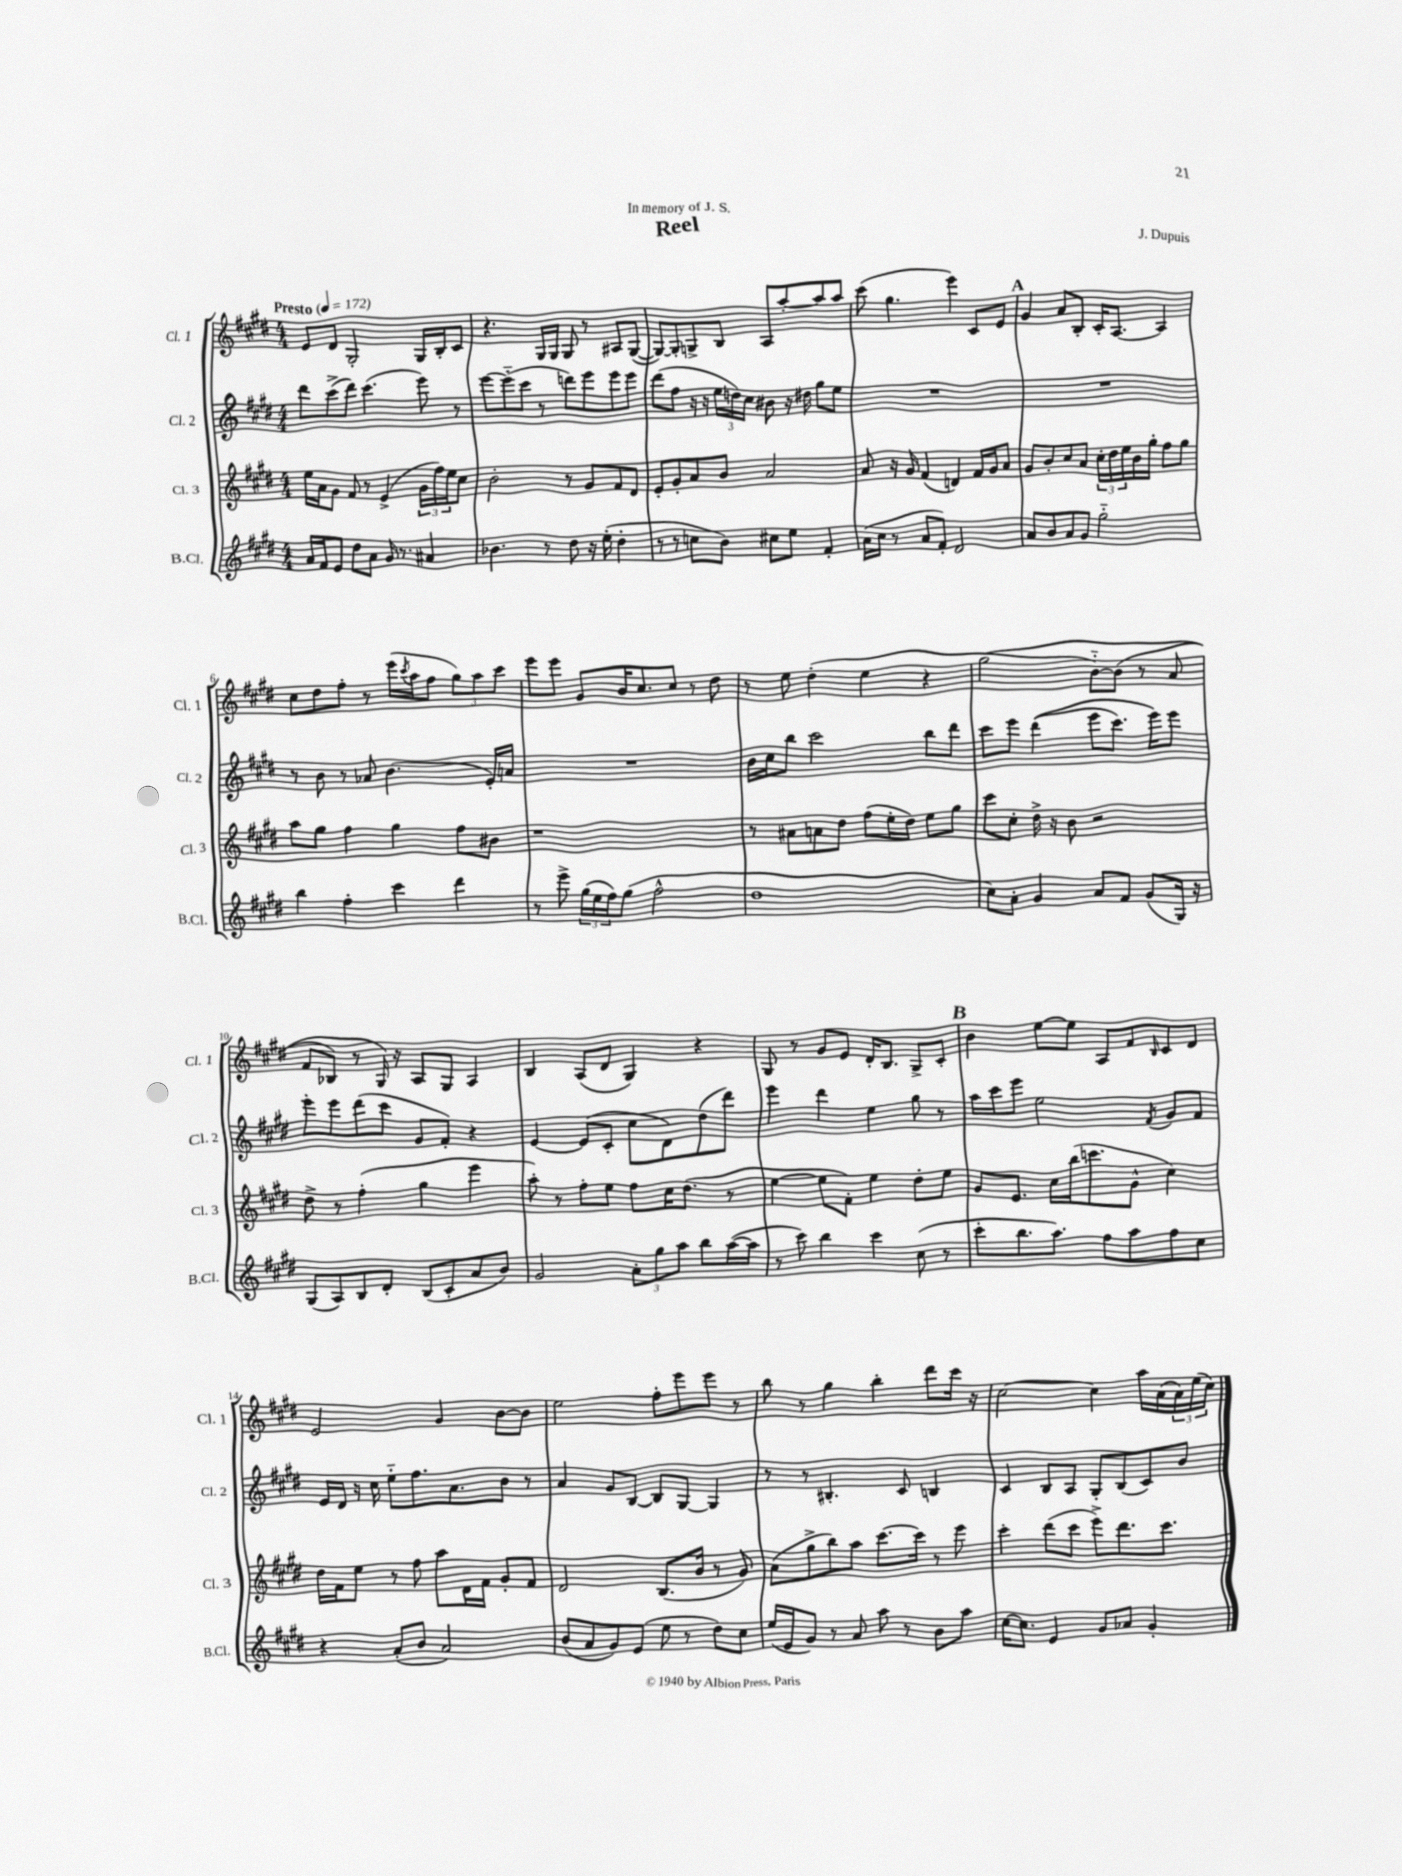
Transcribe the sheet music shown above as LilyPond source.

\header { title = "Reel" composer = "J. Dupuis" dedication = "In memory of J. S." }
<<
\new StaffGroup <<
\new Staff = "s0" \with { instrumentName = "Cl. 1" shortInstrumentName = "Cl. 1" } {
    \clef treble \key e \major \numericTimeSignature \time 4/4 \tempo "Presto" 4 = 172
    e'8 dis'8 gis2-. gis16 b16-. cis'8 |
    r4. gis16 gis16 gis8 r8 ais8 gis8~( |
    gis8~) gis8-. g8-> b8 a8 a''8~-. a''8 a''8 |
    cis'''8( gis''4. e'''4) cis'8 e'8 |
    \mark \markup { \bold "A" } gis'4 a'8 b8-. cis'16-. a8.~ a4 |
    cis''8 dis''8 fis''8-. r8 e'''16( \acciaccatura { cis'''8 } a''16 fis''8 \tuplet 3/2 { gis''8) a''8 cis'''8 } |
    e'''8 e'''8 gis'8 b'16 cis''8. cis''8 r8 dis''8 |
    r8 e''8 dis''4-.( e''4 r4 |
    gis''2\( b'8~-_) b'8( r8 a'8 |
    fis'8 bes8) r8 gis16\) r16 a8 gis8 a4 |
    b4 a8( dis'8 gis4) r4 |
    gis8 r8 gis'8 e'8 dis'16-. b8. gis8-> cis'8-. |
    \mark \markup { \bold "B" } b'4 e''8~ e''8 a8 fis'8 \grace { b16 } cis'8 dis'8 |
    e'2 gis'4 b'8~ b'8 |
    e''2 fis''8-. e'''8 e'''8 r8 |
    b''8 r8 gis''4 b''4-. dis'''8 cis'''16 r16 |
    cis''2~ cis''4 a''16 a'16( \tuplet 3/2 { a'16) e''16( cis''16) } \bar "|." |
}
\new Staff = "s1" \with { instrumentName = "Cl. 2" shortInstrumentName = "Cl. 2" } {
    \clef treble \key e \major \numericTimeSignature \time 4/4
    dis'''8 cis'''8->( dis'''8) cis'''4.( e'''8) r8 |
    e'''8~ e'''8-_( cis'''8 r8 d'''8) e'''8 e'''8 e'''8 |
    dis'''8( fis''8 r16 r16 \tuplet 3/2 { e''16 d''16) cis''16 } bis'8 r16 dis''16 gis''8 e''8 |
    R1 |
    \mark \markup { \bold "A" } R1 |
    r8 b'8 r8 aes'8 b'4.( e'16-.) a'16 |
    R1 |
    b'16 cis''16 b''8 cis'''2 b''8 dis'''8 |
    cis'''8 e'''8 dis'''4(\( e'''8 cis'''8.) e'''16\) e'''8 |
    e'''8-. e'''8 dis'''8( cis'''8 gis'8 fis'8-.) r4 |
    e'4~ e'8( cis'8-. cis''8 dis'8) dis''8( dis'''8) |
    e'''4 dis'''4 e''4 gis''8 r8 |
    \mark \markup { \bold "B" } a''16 cis'''16 e'''8 e''2 \acciaccatura { fis'8 } gis'8 fis'8 |
    e'16 dis'16 r16 cis''16 e''8-_ fis''8. a'8. b'8 r8 |
    a'4 gis'8 b8~ b8 gis8~ gis4 |
    r8 r8 bis4.-. cis'8 b4 |
    cis'4 b8 a8 gis8-. b8( cis'8) b'8 \bar "|." |
}
\new Staff = "s2" \with { instrumentName = "Cl. 3" shortInstrumentName = "Cl. 3" } {
    \clef treble \key e \major \numericTimeSignature \time 4/4
    e''16 a'16 gis'8 fis'8 r8 e'4->( \tuplet 3/2 { gis'16 fis''16) e''16 } cis''8 |
    b'2-. r8 gis'8 fis'8 dis'8 |
    e'8-. gis'8-. a'8 b'8 a'2 |
    a'8 r16 gis'16 fis'4( d'4) fis'16 gis'16 a'8 |
    \mark \markup { \bold "A" } gis'8 b'8-. cis''8 a'8 \tuplet 3/2 { cis''16-. dis''16 e''16 } b'16 gis''16-. fis''8 gis''8 |
    a''8 gis''8 fis''4 gis''4 fis''8 bis'8 |
    r1 |
    r8 ais'8 a'8 dis''8 fis''8( e''16-. dis''16) e''8 gis''8 |
    cis'''8 cis''8-. dis''16-> r16 b'8 r2 |
    dis''8-> r8 fis''4-.( gis''4 e'''4 |
    a''8-.) r8 fis''8-. e''8 fis''8 cis''16 dis''8.( r8 |
    e''4~ e''8 fis'8-.) e''4 dis''8-. e''8 |
    \mark \markup { \bold "B" } gis'8 e'8. cis''16 b''16( c'''8. gis'8-^ cis''4) |
    dis''16 fis'16 e''8 r8 fis''8 a''8 dis'16 fis'16 gis'8-. fis'8 |
    dis'2 b8.( b'16 r8 gis'8) |
    a'8( gis''8-> b''8) a''8 cis'''8.~ cis'''16 r8 e'''8 |
    cis'''4-. dis'''8( cis'''8 e'''8->) dis'''8. cis'''8. \bar "|." |
}
\new Staff = "s3" \with { instrumentName = "B.Cl." shortInstrumentName = "B.Cl." } {
    \clef treble \key e \major \numericTimeSignature \time 4/4
    a'16 fis'16 e'8 dis''8 a'8 gis'16 r8. ais'4 |
    bes'4. r8 dis''8 r16 e''16-.( dis''4-. |
    r8 r8 c''8 b'8) cis''8 e''8 fis'4-. |
    a'16( cis''16 r8 a'8 fis'8-.) dis'2 |
    \mark \markup { \bold "A" } a'8 b'8 a'8 gis'8 gis''2-_ |
    b''4 fis''4-. cis'''4 dis'''4 |
    r8 e'''8-> \tuplet 3/2 { gis''16( e''16 fis''16) } gis''8( fis''2-^ |
    dis''1 |
    cis''8) a'8-. gis'4 a'8 fis'8 gis'8( gis16) r16 |
    gis8( a8) b8 dis'8-. b8( cis'8-. a'8 b'8) |
    gis'2 \tuplet 3/2 { a'8-. gis''8 a''8 } b''8 a''16~( a''16 |
    r8 cis'''8) b''4 cis'''4 cis''8( r8 |
    \mark \markup { \bold "B" } cis'''8-. b''8. a''8.) fis''8 a''8 fis''8 cis''8 |
    r4 a'8-.( b'8 a'2) |
    b'8( a'8 gis'8) e'8( e''8 r8 dis''8) cis''8 |
    e''16( e'16 gis'8) r8 a'8 a''8 r8 b'8 a''8 |
    cis''16~ cis''8. e'4 gis'8 aes'8 gis'4-. \bar "|." |
}
>>
>>
